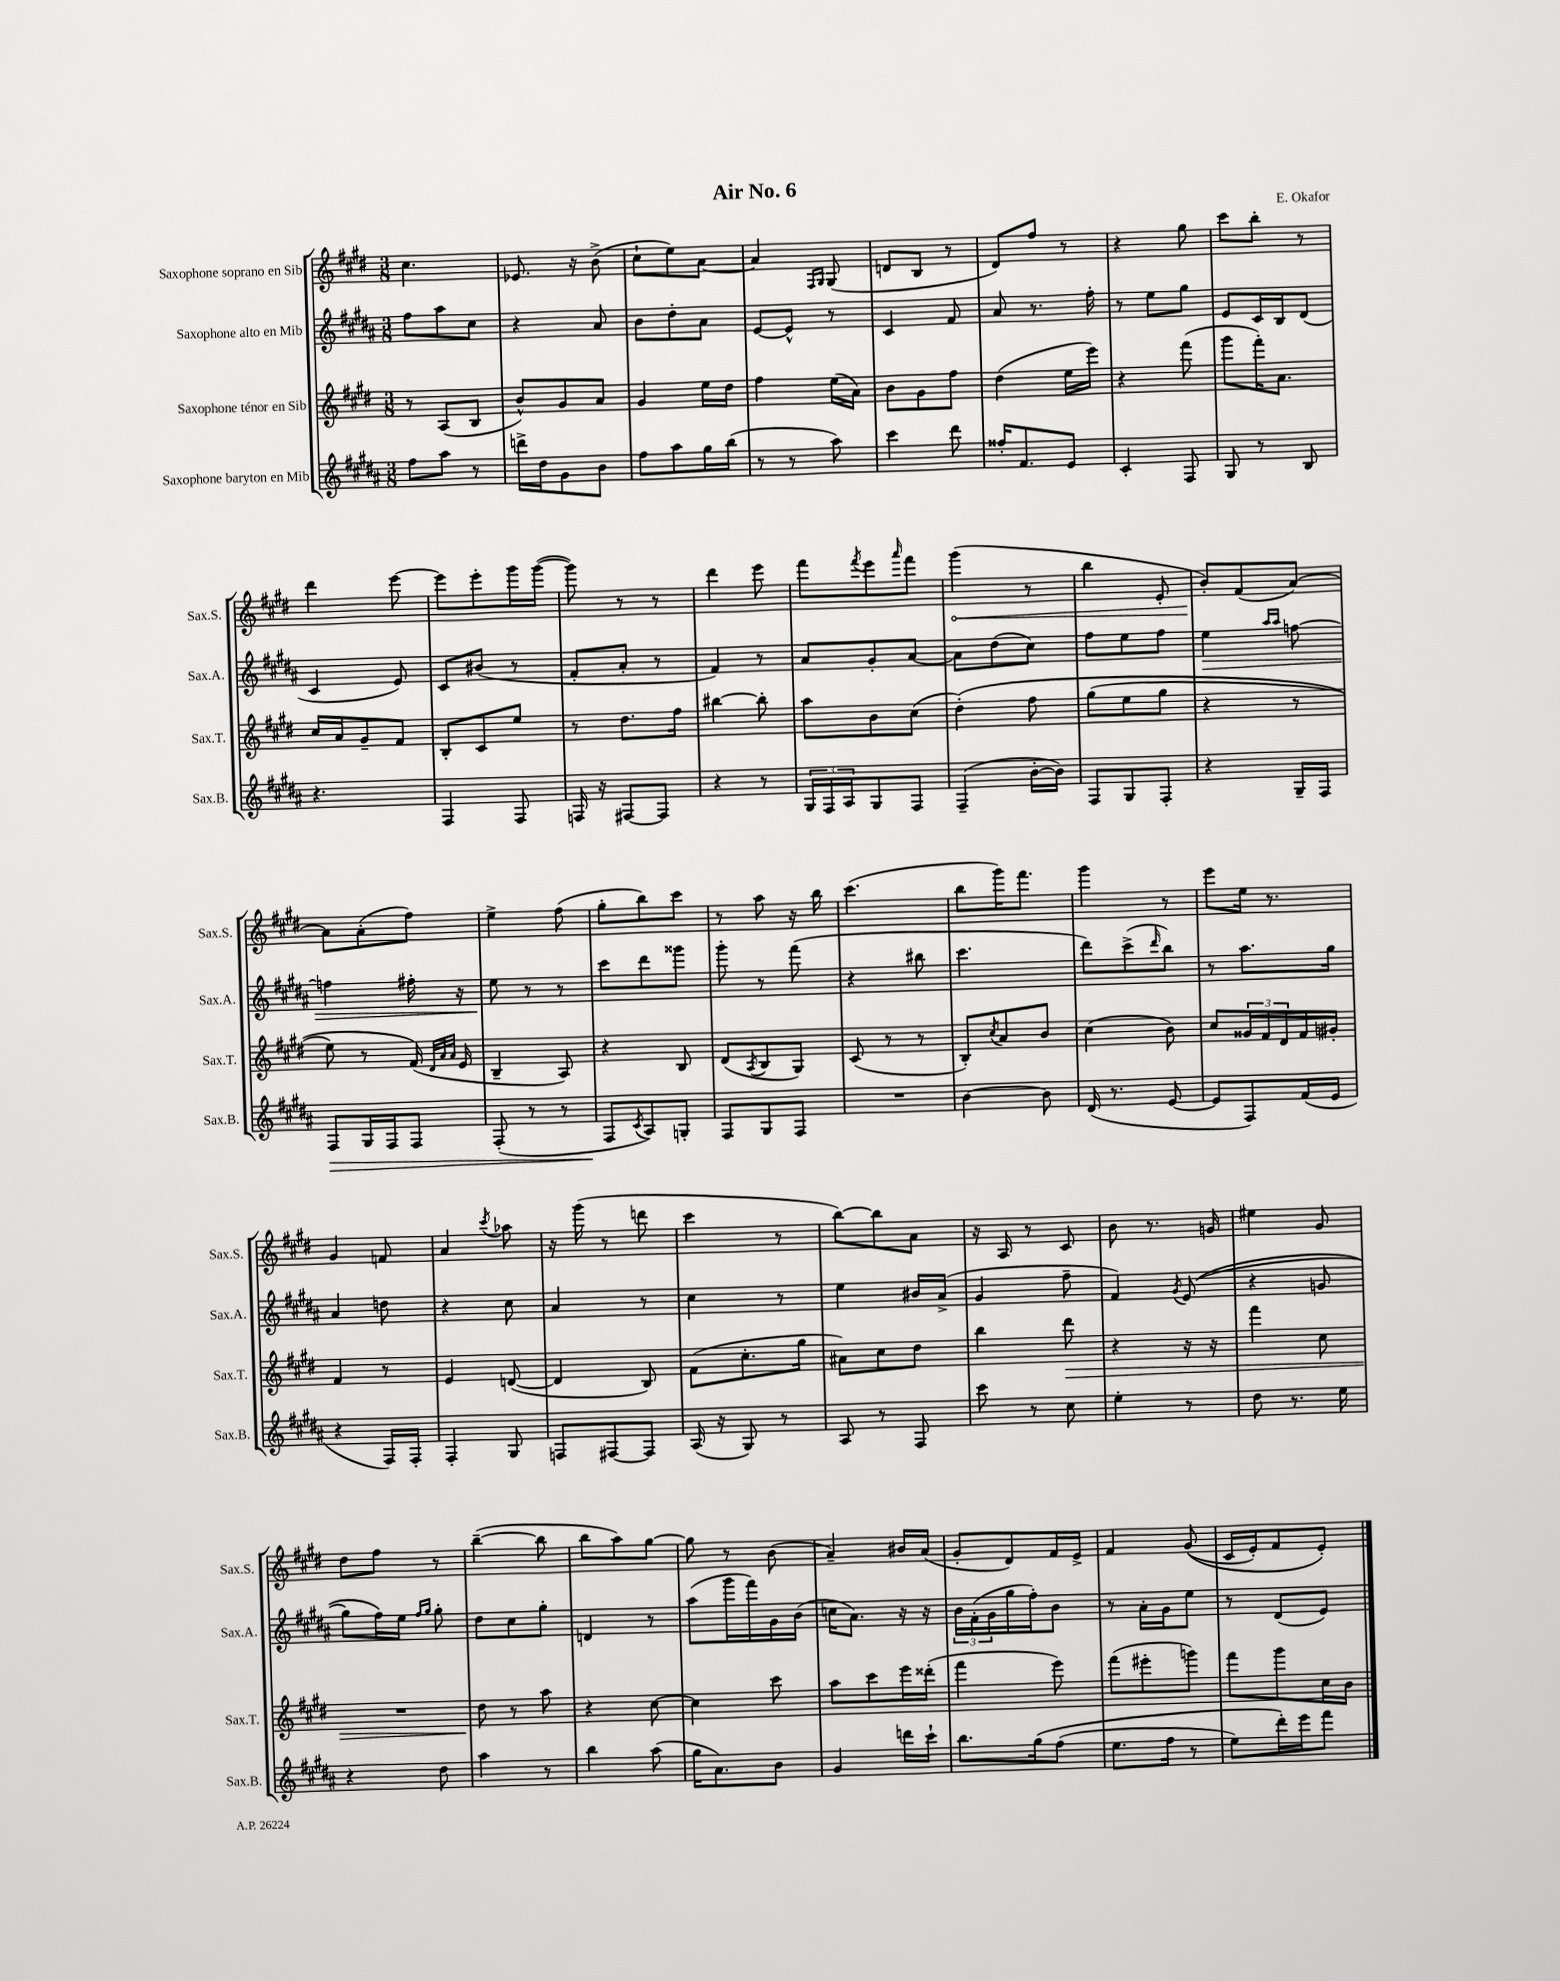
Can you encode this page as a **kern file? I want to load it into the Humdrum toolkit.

**kern	**kern	**kern	**kern
*staff4	*staff3	*staff2	*staff1
*clefG2	*clefG2	*clefG2	*clefG2
*k[f#c#g#d#a#]	*k[f#c#g#d#]	*k[f#c#g#d#a#]	*k[f#c#g#d#]
*M3/8	*M3/8	*M3/8	*M3/8
8ff#	8r	8ff#	4.cc#
8aa#	(8A	8aa#	.
8r	8B	8cc#	.
=	=	=	=
16ddd^	8b^^)	4r	8.e-
16dd#	.	.	.
8g#	8g#	.	.
.	.	.	16r
8b	8a	8a#	(8b^
=	=	=	=
8ff#	4g#	8b	8cc#`
8aa#	.	8dd#'	8ee)
16gg#	16ee	8a#	[8a
(16bb	16dd#	.	.
=	=	=	=
8r	4ff#	[8e	4a]
8r	.	8e^^]	.
.	.	.	16qqF#
.	.	.	16qqG#
8aa#)	(16ee	8r	(8G#
.	16a)	.	.
=	=	=	=
4ccc#	8b	4c#	8d
.	8g#	.	8B
8ddd#	8ff#	8f#	8r
=	=	=	=
16ff##'	(4dd#	8a#	8d#)
8.f#	.	.	.
.	.	8.r	8ff#
8e	16ee	.	8r
.	16eee)	16ff#'	.
=	=	=	=
4c#'	4r	8r	4r
.	.	8ee	.
8F#	(8fff#	8gg#	8gg#
=	=	=	=
8G#	8ggg#	8e	8ccc#
8r	16fff#')	16c#	8bb'
.	8.a	16B	.
8B	.	(8d#	8r
=	=	=	=
4.r	16cc#	4c#	4ddd#
.	16a	.	.
.	8g#~	.	.
.	8f#	8e)	[8eee
=	=	=	=
4F#	8B'	8c#	8eee]
.	8c#	(8b#	8eee'
8F#	8ee	8r	16ggg#
.	.	.	([16ggg#
=	=	=	=
16F	8r	8f#'	8ggg#])
16r	.	.	.
[8F#	8.dd#	8a#'	8r
8F#]	.	8r	8r
.	16ff#	.	.
=	=	=	=
4r	[4bb#	4f#)	4ddd#
8r	8bb#']	8r	8eee
=	=	=	=
24G#	8aa	8a#	8fff#
24F#	.	.	.
24A#	.	.	.
.	.	.	8qfff#
8G#	8b	8g#'	8eee
.	.	.	16qqaaa
8F#	(8cc#	[8a#	8fff#
=	=	=	=
(4F#~	&(4dd#')	8a#]	(4ggg#
.	.	(8dd#	.
[16b'	8ff#	8cc#)	8r
16b])	.	.	.
=	=	=	=
8F#	(8gg#	8ff#	4bb
8G#	8ee	8ee	.
8F#'	8gg#	8ff#	8e'
=	=	=	=
4r	4r	4ee	8b')
.	.	.	(8f#
.	.	16qqaa#	.
.	.	16qqaa#	.
16G#~	8r	[8ff	[8a)
16F#	.	.	.
=	=	=	=
8F#	8ee)	4ff]	8a]
16G#	8r	.	(8a'
16F#	.	.	.
8F#	(16f#&)	16ff#'	8ff#)
.	32qqd#	.	.
.	32qqa	.	.
.	32qqa	.	.
.	16e	16r	.
=	=	=	=
(8F#'	4B~	8ee	4ee^
8r	.	8r	.
8r	8A)	8r	(8ff#
=	=	=	=
8F#	4r	8ccc#	8gg#'
8qc#	.	.	.
8A#)	.	8ddd#	8bb)
8G'	8B	8ggg##	8ccc#
=	=	=	=
8F#	(8d#	8ggg#'	8r
.	8qA	.	.
8G#	8B	8r	8aa
8F#	8G#)	(8fff#	16r
.	.	.	16bb
=	=	=	=
4.r	(8c#	4r	(4.ccc#
.	8r	.	.
.	8r	8bb#	.
=	=	=	=
[4b	8B')	4.ccc#	8bb
.	8qcc#	.	.
.	8a	.	16ggg#)
.	.	.	8.fff#
8b]	8b	.	.
=	=	=	=
(16d#	(4cc#	8ddd#)	4ggg#
8.r	.	.	.
.	.	(8ccc#^	.
.	.	16qqddd#	.
[8e	8b)	8bb)	8r
=	=	=	=
8e]	8cc#	8r	8eee
8F#)	24g##	8.aa#	16ee
.	24f#	.	.
.	.	.	8.r
.	24d#	.	.
(16f#	16f#	.	.
16e	16g#'	16gg#	.
=	=	=	=
4r	4f#	4a#	4g#
16F#)	8r	8dd	8f
16F#'	.	.	.
=	=	=	=
4F#'	4e	4r	4a
.	.	.	8qccc#
8G#	([8d	8cc#	8aa-
=	=	=	=
8F	4d]	4a#	16r
.	.	.	(16ggg#
[8F#	.	.	8r
8F#]	8B)	8r	8ddd
=	=	=	=
(16A#	(8f#	4cc#	4ccc#
16r	.	.	.
8G#)	8.cc#'	.	.
8r	.	8r	8r
.	16gg#	.	.
=	=	=	=
8A#	8a#)	4ee	[8bb)
8r	8cc#	.	8bb]
8F#	8dd#	16b#	8a
.	.	(16a#^	.
=	=	=	=
8ccc#	4bb	4g#	16r
.	.	.	16A
8r	.	.	8r
8cc#	8ddd#	8ff#~	8c#
=	=	=	=
4ee'	4r	4f#)	8b
.	.	.	8.r
.	.	8qg#	.
8r	16r	&((8e	.
.	16r	.	16g
=	=	=	=
8dd#	4fff#	4r	4ee#
8.r	.	.	.
.	8cc#	8g	8g#
16ee	.	.	.
=	=	=	=
4r	4.r	8gg#)	8dd#
.	.	16ff#&)	8ff#
.	.	16ee	.
.	.	16qqff#	.
.	.	16qqgg#	.
8dd#	.	8gg#'	8r
=	=	=	=
4aa#	8dd#	8dd#	([4bb~
.	8r	8cc#	.
8r	8aa	8gg#'	8bb]
=	=	=	=
4bb	4r	4d	8bb
.	.	.	8aa)
(8aa#	[8cc#	8r	[8gg#
=	=	=	=
16gg#	4cc#]	(8aa#	8gg#]
8.a#)	.	.	.
.	.	16ggg#	8r
.	.	16fff#)	.
8b	8ccc#	16g#	(8b
.	.	(16b	.
=	=	=	=
4g#	8aa	16cc	4a~)
.	.	8.a#)	.
.	8ccc#	.	.
16ddd	16eee	16r	16b#
16ccc#`	(16ddd##'	16r	(16a
=	=	=	=
8.bb	4fff#	24b	8g#'
.	.	(24f#'	.
.	.	24g#	.
.	.	16gg#	8d#)
&(16gg#	.	16ff#')	.
(8ff#	8eee)	8b	16f#
.	.	.	16e^
=	=	=	=
8.ee	(8fff#	8r	4f#
.	8eee#'	16a#'	.
16ff#	.	16g#	.
8r	8ggg)	8ee	&((8g#
=	=	=	=
8ee)	8fff#	8r	16c#
.	.	.	16e')
16ddd#'&)	8ggg#	(8d#	8f#
16eee	.	.	.
8fff#	16cc#	8e)	8e'&)
.	16b	.	.
==	==	==	==
*-	*-	*-	*-
